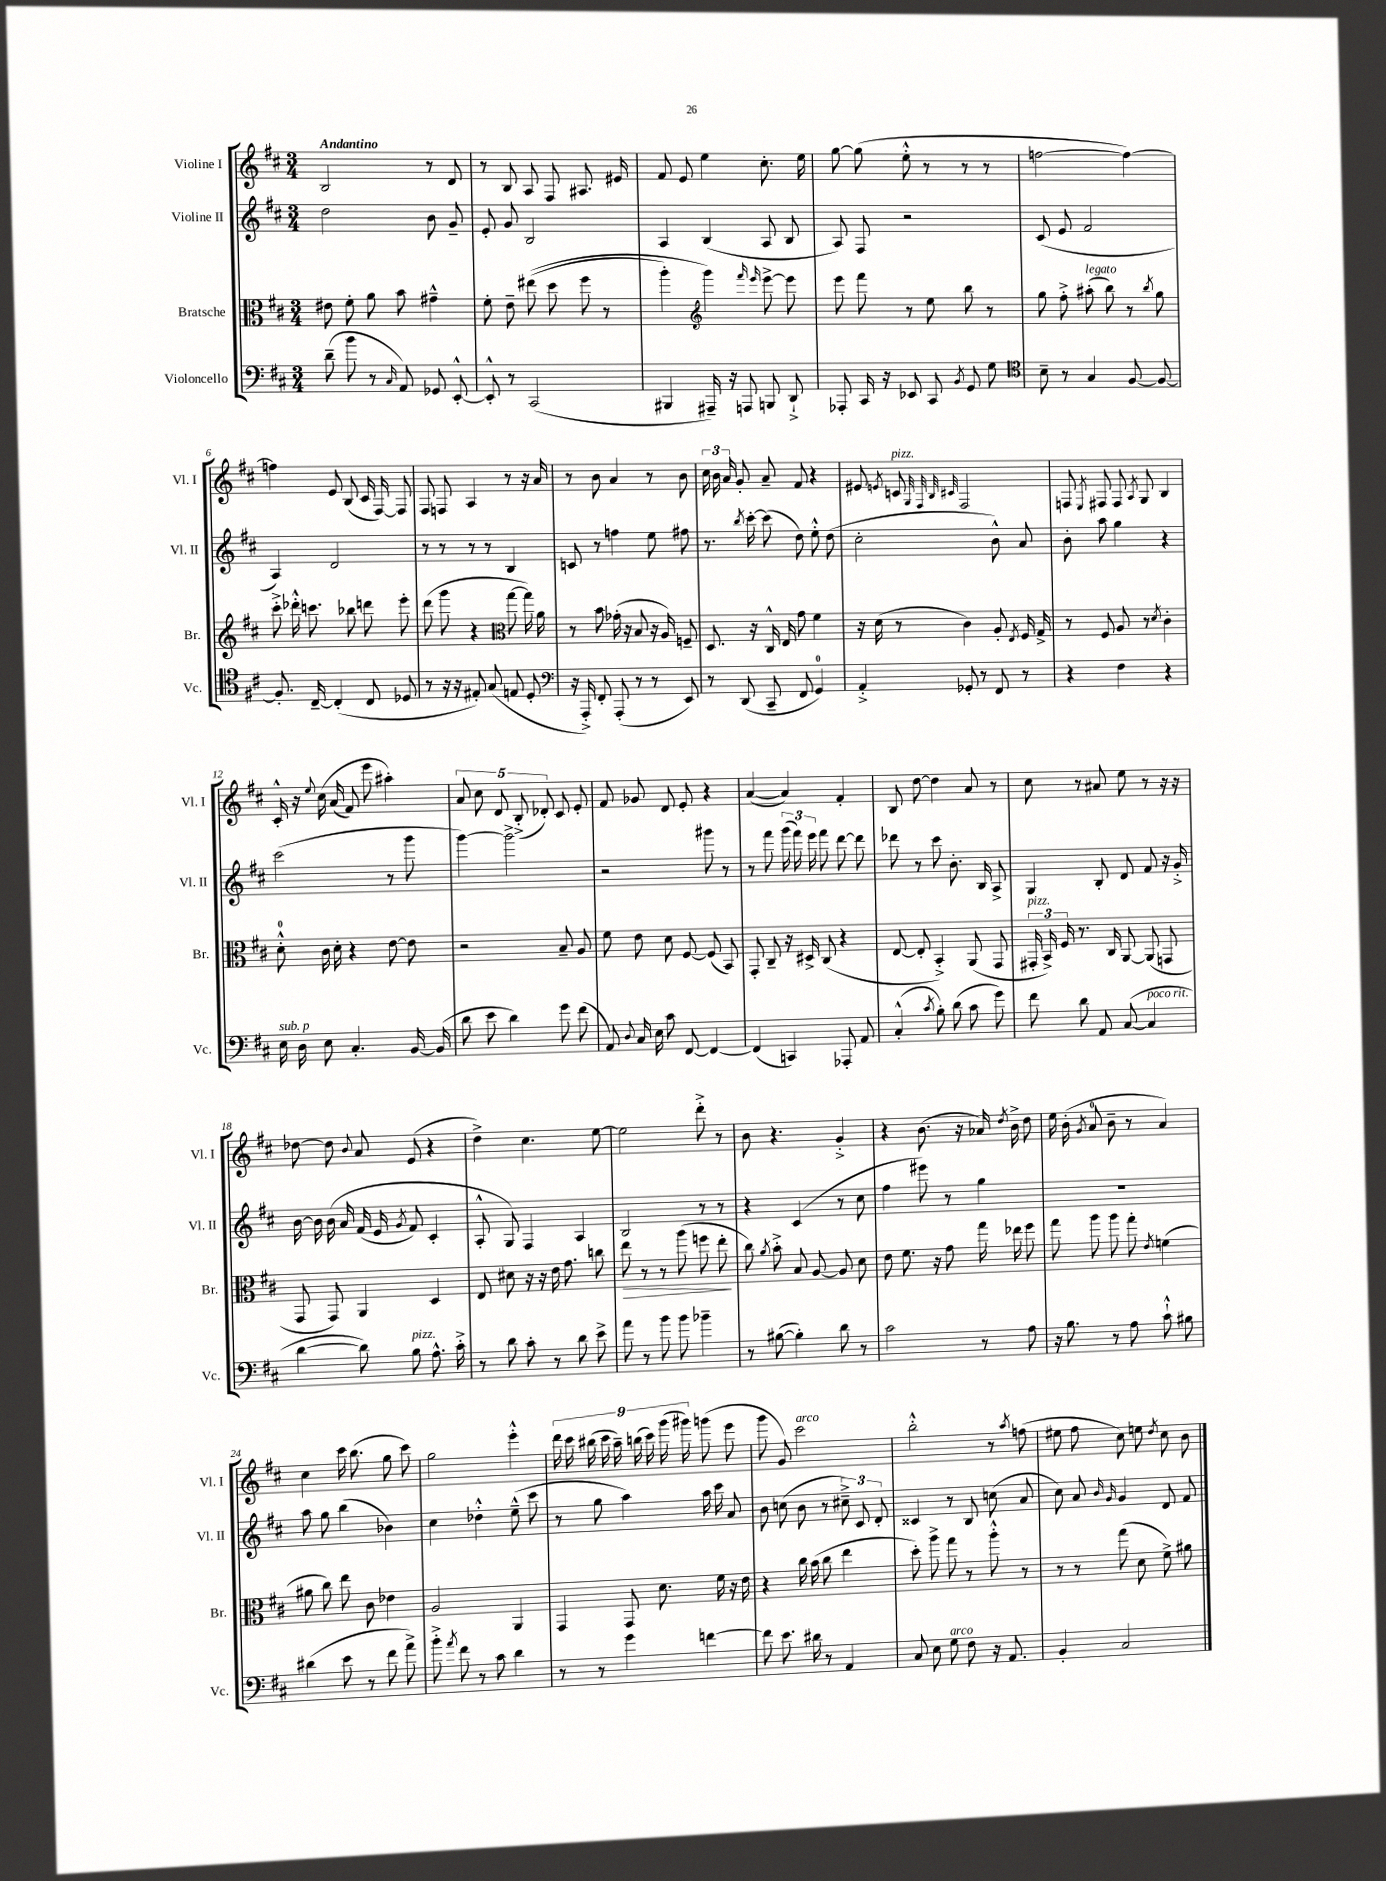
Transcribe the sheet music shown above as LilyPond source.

<<
\new StaffGroup <<
\new Staff = "s0" \with { instrumentName = "Violine I" shortInstrumentName = "Vl. I" } {
    \clef treble \key d \major \numericTimeSignature \time 3/4 \tempo "Andantino"
    \autoBeamOff b2 r8 d'8 |
    r8 b8 a8 fis8 ais8. eis'16 |
    fis'8 e'8 e''4 cis''8.-. e''16 |
    g''8~ g''8( e''8-.-^ r8 r8 r8 |
    f''2~ f''4~) |
    f''4 e'8 b8( cis'16 fis16~) fis8 |
    fis8 f8 a4 r8 r16 a'16 |
    r8 b'8 a'4 r8 b'8 |
    \tuplet 3/2 { cis''16 b'16 a'16 } g'8-. a'8-- fis'8 r4 |
    eis'8 \acciaccatura { e'8 } c'8^\markup { \italic "pizz." } \grace { g32 fis32 b32 cis'32 } fis2 |
    f8 \acciaccatura { e8 } fis8 fis8 \acciaccatura { a8 } g8 b4 |
    cis'16-.-^ r16 \appoggiatura { e''8 } cis''16\( a'16( fis'8) e'''8 ais''4-.\) |
    \tuplet 5/4 { a'8 cis''8 d'8 b8-.->( des'8-.) } cis'8 e'8-. |
    fis'8 ges'8 d'8 e'8-. r4 |
    a'4~( a'4) fis'4-. |
    b8 d''8~ d''4 a'8 r8 |
    cis''8 r8 ais'8 e''8 r8 r16 r16 |
    des''8~ des''8 \appoggiatura { b'8 } a'8 e'8( r4 |
    d''4->) cis''4. e''8~ |
    e''2 d'''8-.-> r8 |
    b'8 r4. g'4-.-> |
    r4 b'8.( r16 aes'16) \acciaccatura { d''8 } b'16-> d''8 |
    e''16 b'16-.( \acciaccatura { g'8 } a'8-0 b'8-- r8 a'4) |
    cis''4 cis'''16 b''8.( g''8 cis'''8) |
    g''2 e'''4-.-^ |
    \tuplet 9/8 { d'''16 cis'''16 bis''16( cis'''16 a''16--) b''16( cis'''16) g'''16( gis'''16) } g'''8( e'''8 |
    g'''8 g'8) cis'''2^\markup { \italic "arco" } |
    b''2-.-^ r8 \acciaccatura { a''8 } f''8( |
    eis''8 fis''8 cis''8) e''8 \acciaccatura { d''8 } cis''8 b'8 \bar "|." |
}
\new Staff = "s1" \with { instrumentName = "Violine II" shortInstrumentName = "Vl. II" } {
    \clef treble \key d \major \numericTimeSignature \time 3/4
    \autoBeamOff d''2 b'8 g'8-- |
    e'8-. g'8 b2 |
    a4 b4( a8 b8 |
    a8) fis8 r2 |
    cis'8( e'8 fis'2 |
    a4) d'2 |
    r8 r8 r8 r8 b4 |
    c'8 r8 f''4 e''8 fis''8 |
    r8. \acciaccatura { b''8 } cis'''16~-. cis'''8( d''8) e''8-.-^ d''8( |
    cis''2-. b'8-^) a'8 |
    b'8-. a''8 g''4 r4 |
    cis'''2( r8 g'''8 |
    g'''4~) g'''2-> |
    r2 gis'''8 r8 |
    r8 fis'''8 \tuplet 3/2 { g'''16( fis'''16) e'''16 } fis'''8 d'''8~ d'''8 |
    des'''8 r8 cis'''8 b'8.-. b16 a8-> |
    g4 b8-. d'8 fis'8 r16 g'16-.-> |
    b'16~ b'16 b'16\( a'16 fis'16( e'16 \acciaccatura { g'8 } fis'8) cis'4-. |
    a8-.-^ g8\) fis4 a4 |
    b2 r8 r8 |
    r4 cis'4( r8 cis''8 |
    fis''4 eis'''8) r8 g''4 |
    R2. |
    a''8 g''8 b''4( bes'4) |
    cis''4 des''4-.-^ e''8---^( cis'''8 |
    r8 g''8 a''4) a''16 cis'''16 a'8 |
    b'8 c''8( b'8 r8 \tuplet 3/2 { cis''8--->) cis'8 d'8-. } |
    cisis'4 r8 b8 c''8( a'8 |
    cis''8) a'8 \grace { b'16 g'16 } g'4 d'8 fis'8 \bar "|." |
}
\new Staff = "s2" \with { instrumentName = "Bratsche" shortInstrumentName = "Br." } {
    \clef alto \key d \major \numericTimeSignature \time 3/4
    \autoBeamOff eis'8 fis'8-. a'8 b'8 gis'4---^ |
    fis'8-. e'8-- eis''8(\( d''8 fis''8 r8 |
    a''4-.) \clef treble g'''4\) \grace { fis'''16 e'''16 } e'''8~-> e'''8 |
    e'''8 fis'''8 r8 e''8 b''8 r8 |
    g''8 fis''8-.-> ais''8-.^\markup { \italic "legato" }( b''8) r8 \acciaccatura { b''8 } g''8 |
    cis'''8-.-> des'''16-.-^ c'''8. bes''8 d'''8 e'''8-. |
    d'''8( g'''8 r4 \clef alto g''8~ g''16) a'16 |
    r8 b'8 ges'16-.( r16 b8 r16 a16) f8-- |
    d8. r16 cis16-^ e16 g'8 fis'4 |
    r16 d'16( r8 cis'4) a8-. \acciaccatura { e8 } fis16 g16-> |
    r8 fis8 a8 r8 \acciaccatura { d'8 } cis'4-. |
    d'8-0-.-^ cis'16 d'16-. r4 e'8~ e'8 |
    r2 b8-- a8 |
    fis'8 e'8 d'8 fis8~ fis8( b,8) |
    g,8-. cis8-- r16 dis16-> cis8( r4 |
    e8~ e8-. b,4-.->) a,8( g,8 |
    \tuplet 3/2 { gis,16-.^\markup { \italic "pizz." } b,16->) fis16 } r8. cis16 a,8~ a,8( g,8 |
    g,8 g,8) a,4 d4 |
    e8 dis'8 r16 r16 e'16 g'8. c''8 |
    e''8\> r8 r8 a''8( f''8 e''8-.\! |
    cis''8) \acciaccatura { a'8 } b'8-.-> b8 a8~ a8 d'8 |
    e'8 fis'8. r16 g'8 g''16 ees''16 fis''8 |
    g''8 a''8 a''8 g''8-. \acciaccatura { e'8 } f'4( |
    ais'8 cis''8) e''8 cis'8 ees'4 |
    a2 a,4 |
    g,4 g,8 d'8. fis'16 r16 e'16 |
    r4 cis''16 b'16( cis''8 e''4 |
    d''8-.) a''8-> g''8 r8 a''8-.-^ r8 |
    r8 r8 g''8( d'8 fis'8->) ais'8 \bar "|." |
}
\new Staff = "s3" \with { instrumentName = "Violoncello" shortInstrumentName = "Vc." } {
    \clef bass \key d \major \numericTimeSignature \time 3/4
    \autoBeamOff d'8--( b'8 r8 \grace { cis16 } a,8) ges,8 e,8~-.-^ |
    e,8-.-^ r8 cis,2( |
    bis,,4 ais,,16--) r16 a,,8 b,,8 d,8-!-> |
    aes,,8-. cis,16 r16 ees,8 cis,8 \acciaccatura { b,8 } g,8 g8 |
    \clef tenor b8-- r8 g4 fis8~ fis8~ |
    fis8.-. cis16~-- cis4-.( cis8 des8 |
    r8 r16 r16 eis8-.) g8( e8 d8-. |
    \clef bass r16 a,,16-.->) fis,8-. a,,8-.( r8 r8 e,8) |
    r8 d,8( cis,8-- fis,8 g,4-0) |
    a,4-.-> ges,8-. r8 fis,8 r8 |
    r4 fis4 r4 |
    e16^\markup { \italic "sub. p" } d16 e8 cis4.-. b,16~ b,16( |
    d'8 e'8 d'4) g'8 fis'8( |
    a,8) \appoggiatura { d8 } cis16 e16 cis'8 fis,8~ fis,4~ |
    fis,4( c,4) aes,,8-. a,8 |
    cis4-.-^( \acciaccatura { cis'8 } b8-.) d'8( cis'8 g'8) |
    fis'8 d'8 a,8 cis8~( cis4^\markup { \italic "poco rit." } |
    d'4~ d'8) b8^\markup { \italic "pizz." } a8.-^ cis'16-.-> |
    r8 d'8 cis'8-. r8 d'8 e'8-> |
    a'8 r8 b'8 b'8 bes'4-- |
    r8 bis8~( bis4-.) d'8 r8 |
    cis'2 r8 a8 |
    r16 b8. r8 a8 cis'8-!-^ bis8 |
    dis'4( e'8 r8 fis'8 a'8->) |
    b'8-.-> \acciaccatura { a'8 } fis'8 r8 cis'8 d'4 |
    r8 r8 g'4 f'4~ |
    f'8 e'8. dis'16 r8 a,4 |
    cis8 e8 g8^\markup { \italic "arco" } fis8 r16 a,8. |
    b,4-. cis2 \bar "|." |
}
>>
>>
